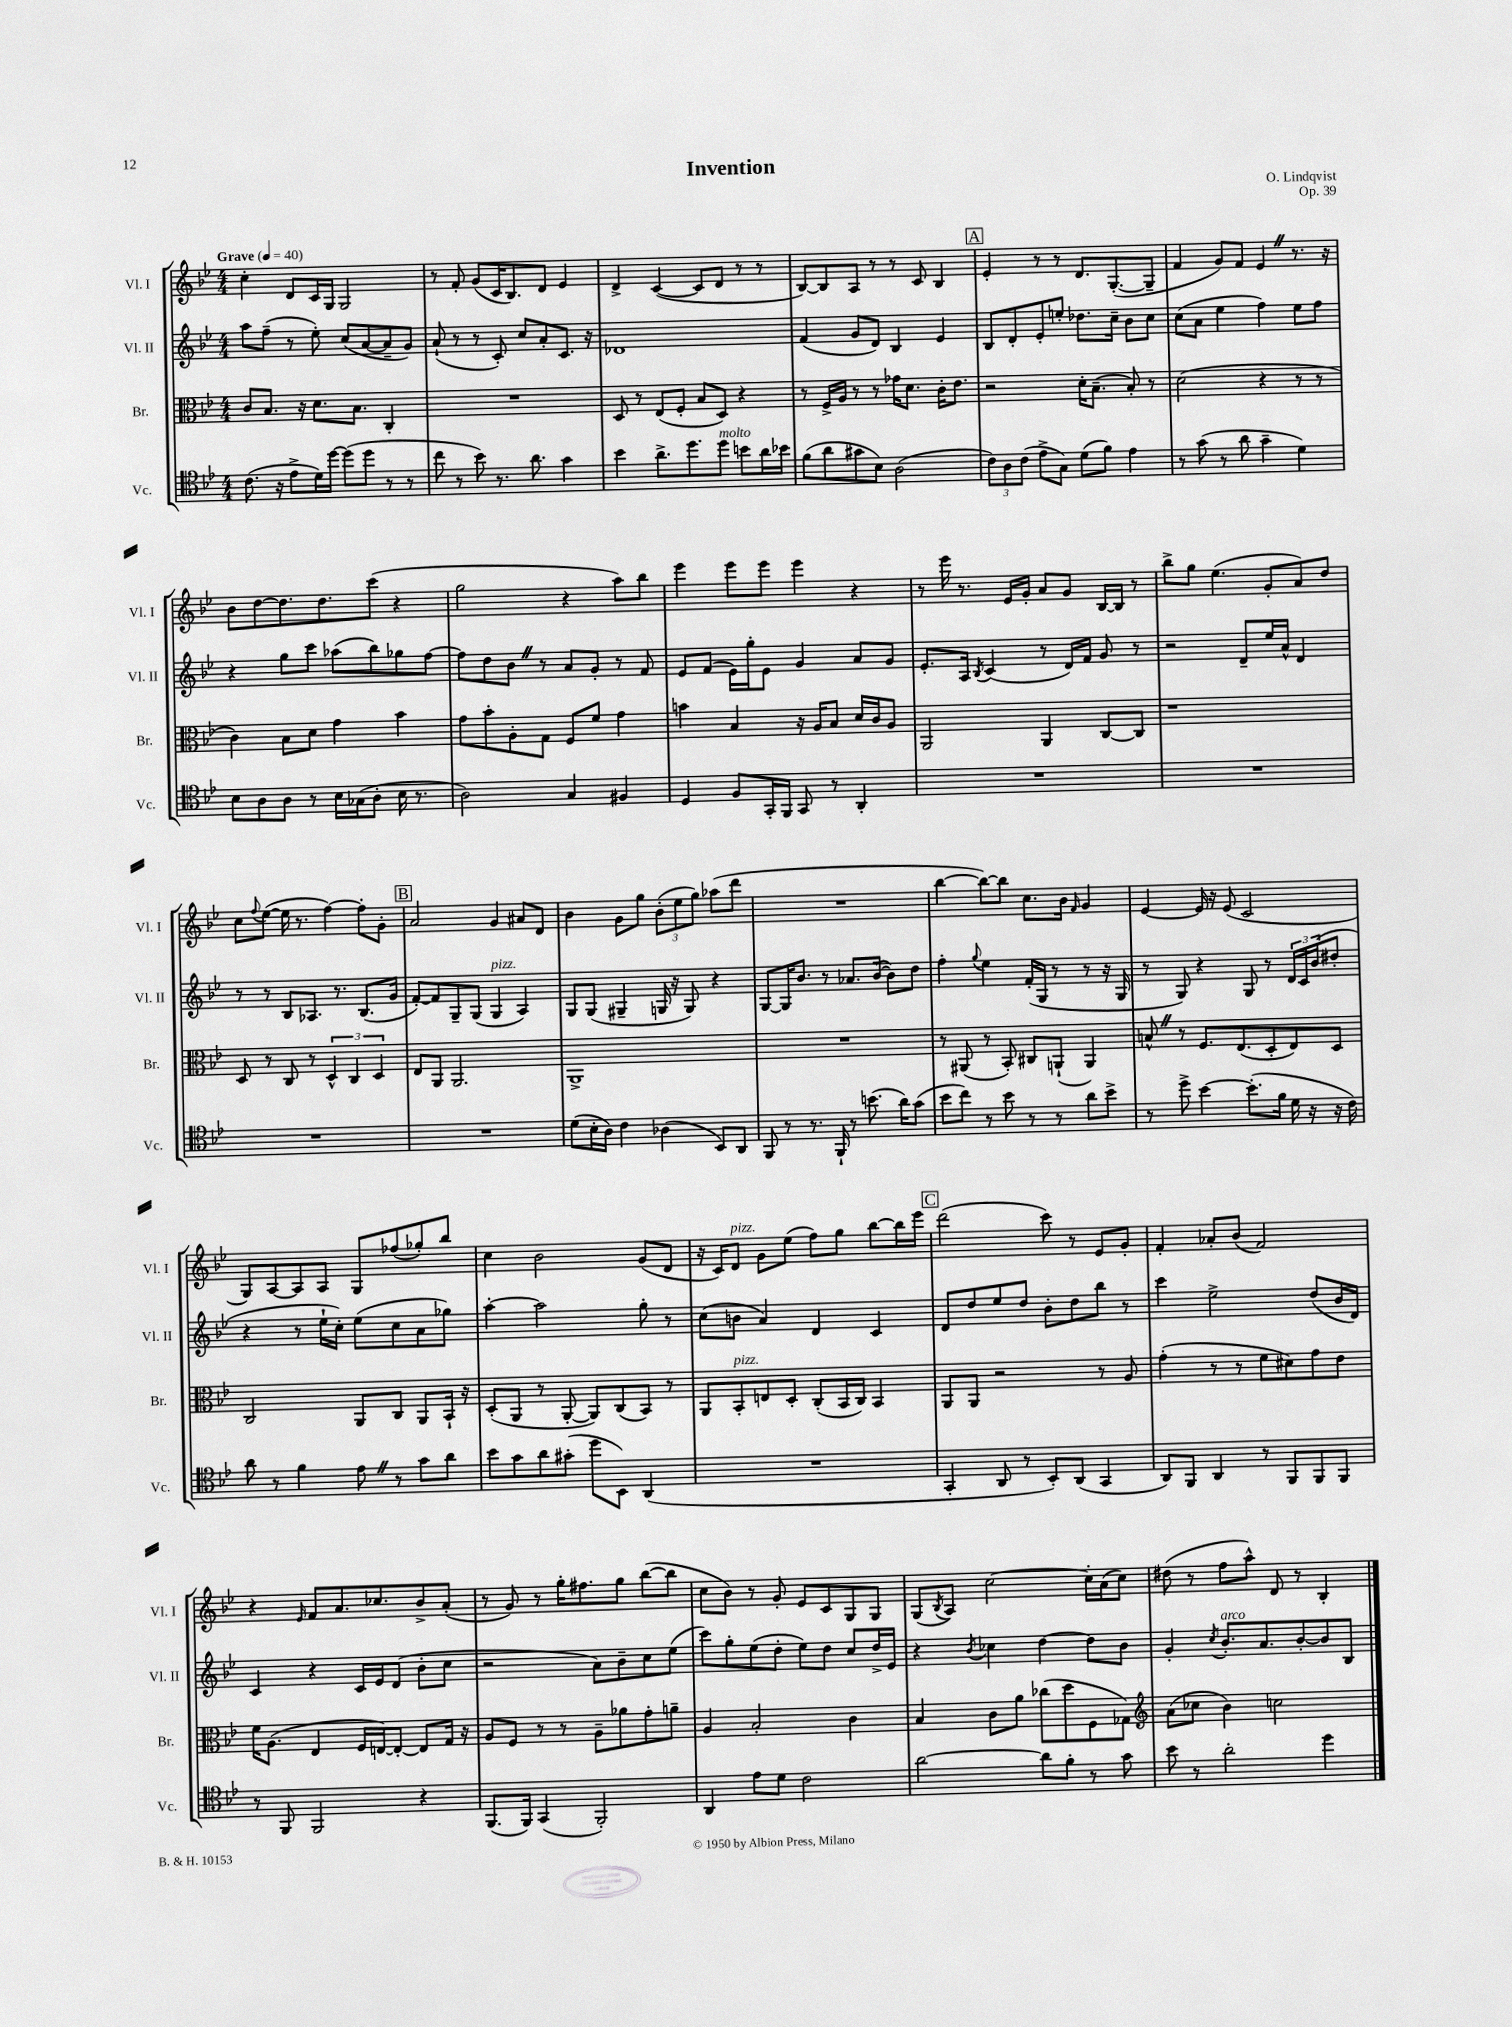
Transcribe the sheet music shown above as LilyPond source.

\header { title = "Invention" composer = "O. Lindqvist" opus = "Op. 39" }
<<
\new StaffGroup <<
\new Staff = "s0" \with { instrumentName = "Vl. I" shortInstrumentName = "Vl. I" } {
    \clef treble \key bes \major \numericTimeSignature \time 4/4 \tempo "Grave" 4 = 40
    c''4-. d'8 c'16 g16 g2 |
    r8 f'8-. g'8( c'16 bes8.) d'8 ees'4 |
    d'4-> c'4~( c'8 d'8 r8 r8 |
    bes8~) bes8 a8 r8 r8 c'8 bes4 |
    \mark \markup { \box "A" } ees'4-. r8 r8 d'8. g8.~-.( g8-- |
    f'4 g'8) f'8 ees'4 \once \override BreathingSign.text = \markup { \musicglyph "scripts.caesura.straight" } \breathe r8. r16 |
    bes'8 d''8~ d''8. d''8. c'''8( r4 |
    g''2 r4 a''8) bes''8 |
    ees'''4 ees'''8 ees'''8 ees'''4 r4 |
    r8 ees'''16 r8. ees'16 g'16-. a'8 g'8 bes16~ bes16 r8 |
    bes''8-> g''8 ees''4.( g'8-. a'8) d''8 |
    c''8 \appoggiatura { f''8 } ees''8~( ees''16 r8. f''4~) f''8-. g'8-. |
    \mark \markup { \box "B" } a'2 g'4 ais'8 d'8 |
    bes'4 g'8 g''8 \tuplet 3/2 { bes'8-.( ees''8 g''8) } aes''8( d'''8 |
    R1 |
    bes''4~ bes''8~) bes''8 c''8. bes'16 \grace { f'16 } g'4 |
    ees'4~ ees'16 r16 ees'8( c'2 |
    g8) a8~ a8 a8 g8 fes''8( ges''8-.) bes''8 |
    c''4 bes'2 g'8( d'8 |
    r16 c'16) d'8^\markup { \italic "pizz." } g'8 ees''8( f''8) g''8 bes''8~ bes''16 ees'''16 |
    \mark \markup { \box "C" } d'''2( c'''8) r8 ees'8 g'8-. |
    f'4-. aes'8-. bes'8( f'2) |
    r4 \grace { ees'16 } f'8 a'8. ces''8. bes'8-> a'8-.( |
    r8 g'8) r8 g''16-. fis''8. g''8 bes''8~( bes''8 |
    c''8 bes'8) r8 g'8-. ees'8 c'8 g8 g8 |
    g8( \acciaccatura { bes8 } a8) c''2~ c''16-. a'16( c''8) |
    dis''8( r8 f''8 a''8-^) d'8 r8 bes4-. \bar "|." |
}
\new Staff = "s1" \with { instrumentName = "Vl. II" shortInstrumentName = "Vl. II" } {
    \clef treble \key bes \major \numericTimeSignature \time 4/4
    a''8 f''8--( r8 ees''8-.) c''8( a'8~ a'8-- g'8) |
    a'8-!( r8 r8 c'8-.) c''8 a'8-. c'8. r16 |
    des'1 |
    f'4( g'8 d'8) bes4 ees'4 |
    \mark \markup { \box "A" } bes8 d'8-. ees'8-. e''8-. des''8. c''16-- bes'8 c''8 |
    c''8( a'8 ees''4 f''4) ees''8 f''8 |
    r4 g''8 c'''8 aes''8( bes''8) ges''8 f''8~ |
    f''8 d''8 bes'8 \once \override BreathingSign.text = \markup { \musicglyph "scripts.caesura.straight" } \breathe r8 a'8 g'8-. r8 f'8 |
    ees'8 f'8( ees'16) g''16-. ees'8 g'4 a'8 g'8 |
    ees'8.-. a16 \acciaccatura { bes8 } c'4( r8 d'16) f'16 g'8 r8 |
    r2 d'8-- ees''16 a'16-^ d'4 |
    r8 r8 bes8 aes8. r8. bes8.( g'16 |
    \mark \markup { \box "B" } f'8~-.) f'8 g8-- g8( g4^\markup { \italic "pizz." } a4) |
    g8 g8( gis4-- g16 r16 g8) r4 |
    g8~ g16 bes'8. r8 aes'8. bes'16~( bes'8) d''8 |
    f''4-. \appoggiatura { g''8 } ees''4 f'16-.( g16 r8 r8 r16 g16 |
    r8 g8) r4 g8 r8 \tuplet 3/2 { d'16 c'16 bes'16( } dis''8-. |
    r4 r8 ees''16-! c''16-.) ees''8( c''8 a'8 ges''8) |
    a''4~-. a''2 g''8-. r8 |
    c''8( b'8 a'4) d'4 c'4 |
    \mark \markup { \box "C" } d'8 d''8 ees''8 d''8 bes'8-. d''8 bes''8 r8 |
    c'''4 ees''2-> d''8( bes'16 d'16) |
    c'4 r4 c'16 ees'16 d'8( bes'8-. c''8 |
    r2 a'8) bes'8-- c''8 ees''8( |
    c'''8) g''8-. ees''8( d''8-. ees''8) d''8 c''8 d''16-> ees'16 |
    r4 \acciaccatura { bes'8 } ces''4 d''4~ d''8 bes'8 |
    g'4-. \acciaccatura { c''8 } bes'8.-.^\markup { \italic "arco" } a'8. bes'8~-. bes'8 bes8 \bar "|." |
}
\new Staff = "s2" \with { instrumentName = "Br." shortInstrumentName = "Br." } {
    \clef alto \key bes \major \numericTimeSignature \time 4/4
    c'8 bes8. r16 d'8. bes8. c4-. |
    R1 |
    d8 r8 ees8( f8-. bes8 d8) r4 |
    r8 f16-> a16 r8 r8 ges'16 d'8. c'16-. ees'8. |
    \mark \markup { \box "A" } r2 d'16-. bes8.--( bes8-.) r8 |
    d'2( r4 r8 r8 |
    c'4) bes8 d'8 g'4 bes'4 |
    g'8 bes'8-. a8-. g8 f8 f'8 g'4 |
    b'4 bes4 r16 a16 bes8 d'16 c'16 a8 |
    a,2 a,4 c8~ c8 |
    r1 |
    d8 r8 c8 r8 \tuplet 3/2 { d4-^ c4 d4 } |
    \mark \markup { \box "B" } ees8 a,8 a,2. |
    a,1-> |
    R1 |
    r8 ais,8( r8 bes,8-.) cis8 a,8-!( a,4) |
    b8-^ \once \override BreathingSign.text = \markup { \musicglyph "scripts.caesura.straight" } \breathe r8 f8. ees8.( d8-. ees8) d8 |
    c2 a,8 c8 a,8 bes,16-! r16 |
    d8-.( a,8 r8 a,8~-. a,8) c8( bes,8) r8 |
    a,8 bes,8-.^\markup { \italic "pizz." } e8 d8-. c8-.( bes,16 c16) bes,4 |
    \mark \markup { \box "C" } a,8 a,8 r2 r8 a8 |
    g'4-.( r8 r8 f'8 dis'8) g'8 ees'8 |
    f'16 a8.( ees4 f16 e16~) e8~-. e8 g16 r16 |
    a8 f8 r8 r8 a8-- aes'8 g'8-. a'8-- |
    a4 bes2-. c'4 |
    bes4 c'8 a'8 ces''8( d''8 f8 ges8) |
    \clef treble a'8( ces''8 bes'4) c''2 \bar "|." |
}
\new Staff = "s3" \with { instrumentName = "Vc." shortInstrumentName = "Vc." } {
    \clef tenor \key bes \major \numericTimeSignature \time 4/4
    c'8.( r16 ees'8-> d'16) d''16~ d''8( d''8 r8 r8 |
    c''8 r8 bes'8) r8. a'8. g'4 |
    bes'4 a'8.-> d''8. d''8^\markup { \italic "molto" } b'8 a'16 bes'16 |
    f'8( a'8 gis'8 bes8) a2( |
    \mark \markup { \box "A" } \tuplet 3/2 { c'8) a8 c'8( } ees'8-> g8) d'8( f'8) ees'4 |
    r8 g'8( r8 a'8 g'4-- d'4) |
    bes8 a8 a8 r8 bes16 ges16( a8-. bes16 r8. |
    a2) g4 fis4 |
    d4 f8 g,16-. f,16 g,8 r8 a,4-. |
    R1 |
    R1 |
    R1 |
    \mark \markup { \box "B" } R1 |
    d'8( bes16-. a16) c'4 aes4( bes,8) a,8 |
    f,8 r8 r8. f,16-! r8 b'8.( a'16) g'8( |
    bes'8 c''8) r8 bes'8 r8 r8 a'8 bes'8-> |
    r8 d''8-> bes'4~ bes'8.-.( f'16 d'16 r16 r16 c'16) |
    a'8 r8 f'4 ees'8 \once \override BreathingSign.text = \markup { \musicglyph "scripts.caesura.straight" } \breathe r8 g'8 a'8 |
    bes'8 g'8 a'8 gis'8-.( d''8 bes,8) a,4( |
    R1 |
    \mark \markup { \box "C" } g,4-. a,8 r8 bes,8-.) a,8( g,4 |
    a,8) f,8 a,4 r8 f,8 f,8 f,8 |
    r8 f,8 f,2 r4 |
    f,8.( f,16) g,4( f,2-.) |
    a,4 ees'8 d'8 c'2 |
    a'2~ a'8 f'8-. r8 g'8 |
    bes'8 r8 a'2-. d''4 \bar "|." |
}
>>
>>
\layout { \context { \Score \remove "Bar_number_engraver" } }
